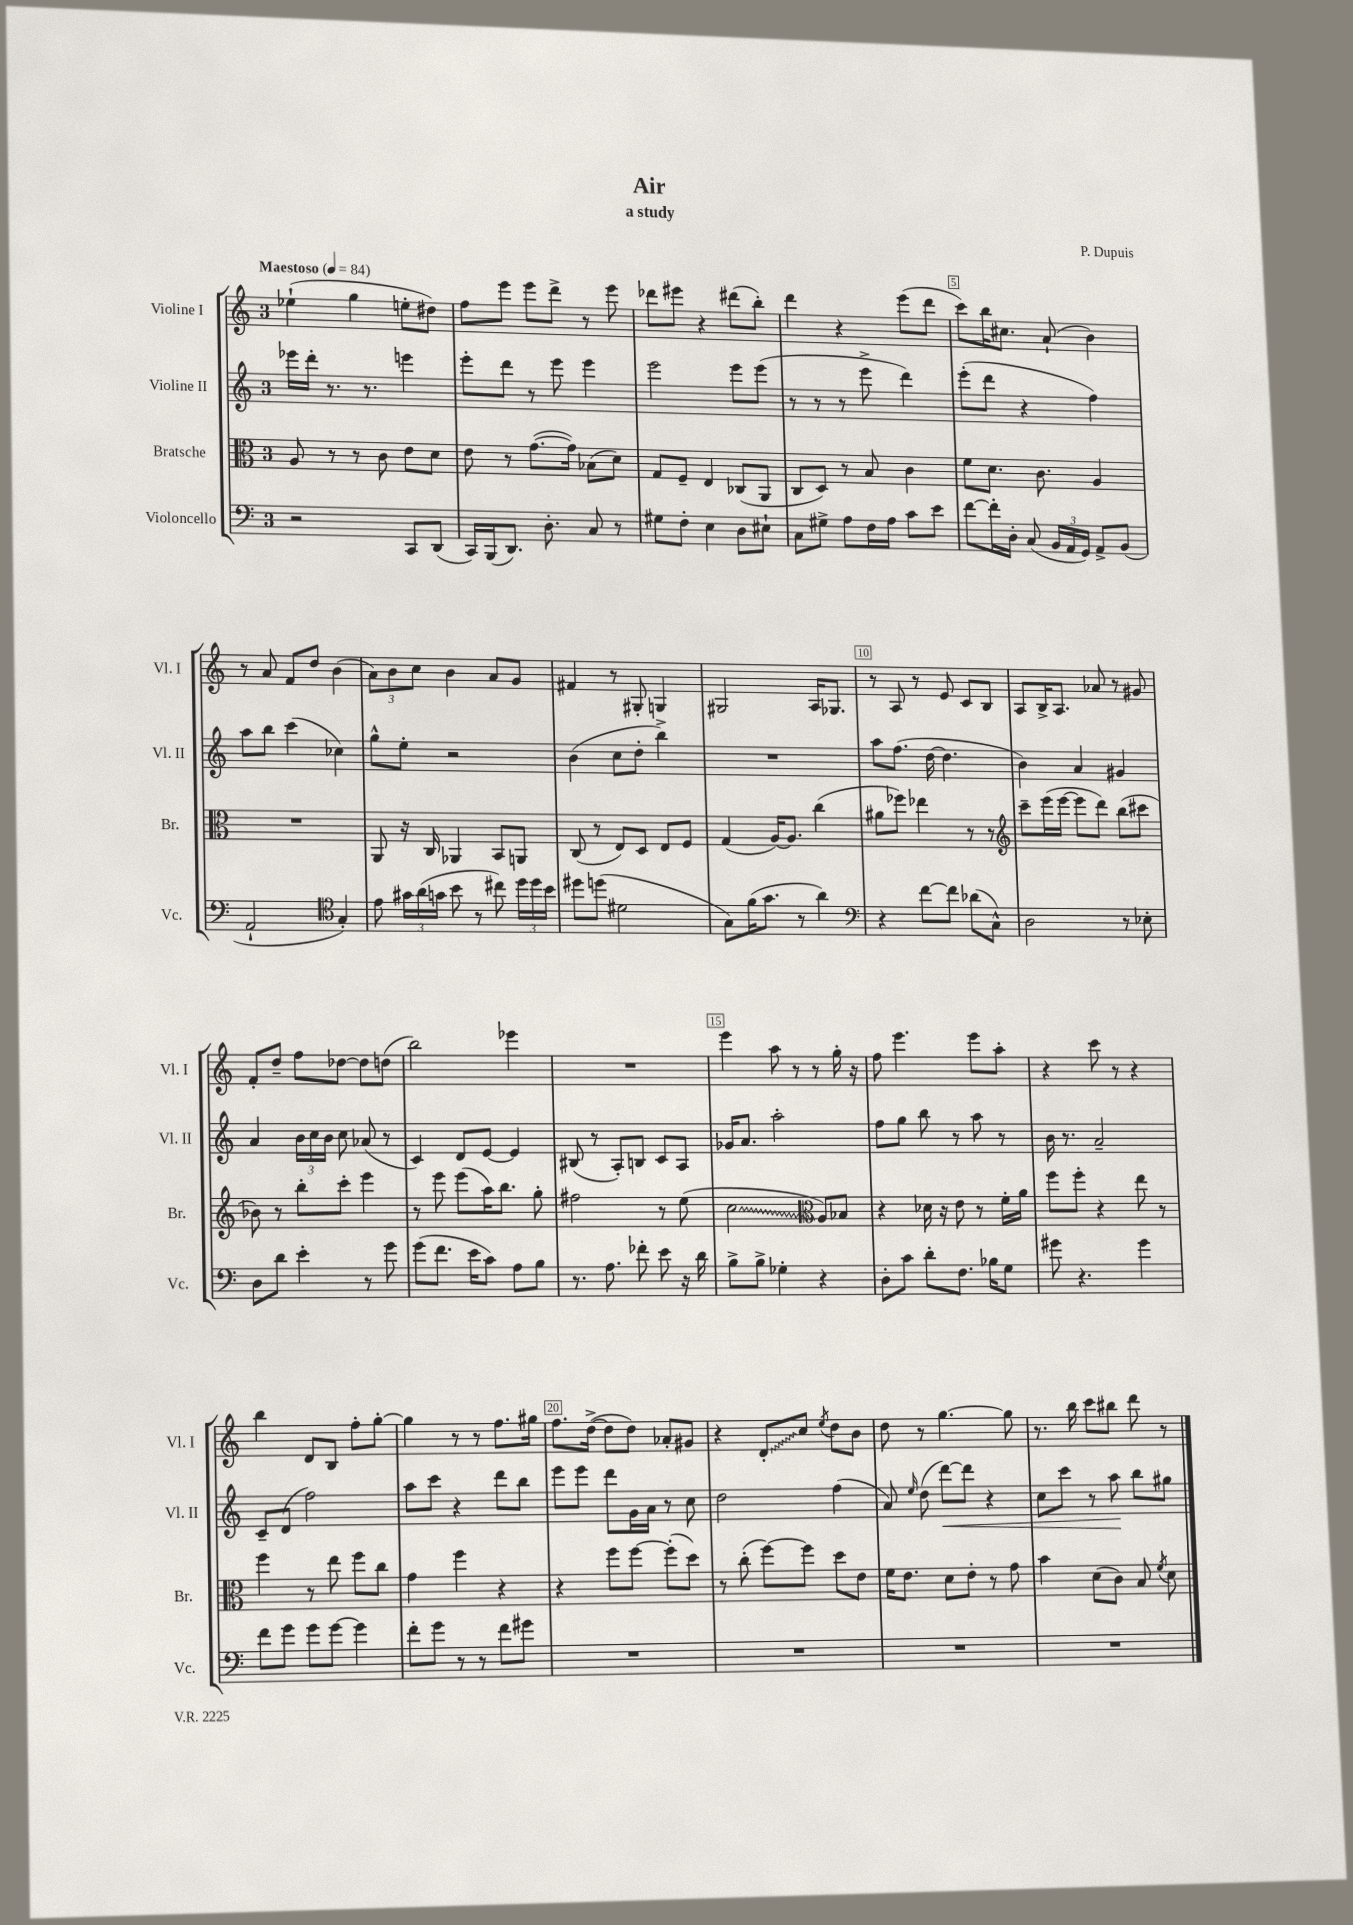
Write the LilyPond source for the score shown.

\header { title = "Air" composer = "P. Dupuis" subtitle = "a study" }
<<
\new StaffGroup <<
\new Staff = "s0" \with { instrumentName = "Violine I" shortInstrumentName = "Vl. I" } {
    \clef treble \key c \major \once \override Staff.TimeSignature.style = #'single-digit \time 3/4 \tempo "Maestoso" 4 = 84
    \autoBeamOff ees''4-!( g''4 e''8[-. dis''8]) |
    f''8[ e'''8] e'''8[ d'''8]-> r8 e'''8 |
    des'''8[ eis'''8] r4 dis'''8[( b''8]-.) |
    d'''4 r4 e'''8[( d'''8] |
    c'''8[) b''16 cis''8.] a'8-!( b'4) |
    r8 a'8 f'8[ d''8] b'4( |
    \tuplet 3/2 { a'8[) b'8 c''8] } b'4 a'8[ g'8] |
    fis'4 r8 gis8-. g4 |
    gis2 a16[ ges8.] |
    r8 a8 r8 e'8 c'8[ b8] |
    a8[ b16-> a8.] aes'8 r8 gis'8 |
    f'8[-. d''8]-- f''8[ des''8]~ des''8[ d''8]( |
    b''2) ees'''4 |
    R2. |
    e'''4 a''8 r8 r8 g''16-. r16 |
    f''8 e'''4. e'''8[ a''8]-. |
    r4 c'''8 r8 r4 |
    b''4 d'8[ b8] f''8[-. g''8]~-. |
    g''4 r8 r8 f''8.[ gis''16] |
    f''8.[ d''16]~->( d''8[ d''8]) aes'8[-. gis'8] |
    r4 \once \override Glissando.style = #'zigzag d'8[-.\glissando c''8] \acciaccatura { e''8 } d''8[ b'8] |
    d''8 r8 g''4.~ g''8 |
    r8. b''16 c'''8[ bis''8] d'''8 r8 \bar "|." |
}
\new Staff = "s1" \with { instrumentName = "Violine II" shortInstrumentName = "Vl. II" } {
    \clef treble \key c \major \once \override Staff.TimeSignature.style = #'single-digit \time 3/4
    \autoBeamOff ees'''16[ d'''16]-. r8. r8. e'''4 |
    e'''8[-. d'''8] r8 e'''8 e'''4 |
    e'''2 e'''8[ e'''8]( |
    r8 r8 r8 e'''8-> d'''4) |
    e'''8[-.( d'''8] r4 f''4) |
    a''8[ b''8] c'''4( ces''4) |
    g''8[-^ e''8]-. r2 |
    b'4( c''8[ d''8]-. b''4->) |
    R2. |
    a''8[ f''8.]( d''16~ d''4. |
    b'4) a'4 gis'4 |
    a'4 \tuplet 3/2 { b'16[ c''16 b'16] } c''8 aes'8( r8 |
    c'4) d'8[ e'8]~ e'4 |
    bis8( r8 a8[-.) b8] c'8[ a8] |
    ges'16[ a'8.] a''2-. |
    f''8[ g''8] b''8 r8 a''8 r8 |
    b'16 r8. a'2-- |
    c'8[-- d'8]( f''2) |
    a''8[ c'''8] r4 d'''8[ b''8] |
    e'''8[ e'''8] d'''8[ g'16 a'16] r8 c''8 |
    d''2 f''4( |
    a'8) \grace { e''16 } d''8( d'''8[~\<) d'''8] r4 |
    c''8[ c'''8] r8 a''8\! b''8[ gis''8] \bar "|." |
}
\new Staff = "s2" \with { instrumentName = "Bratsche" shortInstrumentName = "Br." } {
    \clef alto \key c \major \once \override Staff.TimeSignature.style = #'single-digit \time 3/4
    \autoBeamOff a8 r8 r8 c'8 e'8[ d'8] |
    e'8 r8 g'8.[~( g'16]) bes8[( d'8]) |
    g8[ f8]-- e4 ces8[( a,8] |
    c8[ d8]) r8 b8 c'4 |
    f'8[ d'8.] c'8. a4 |
    R2. |
    a,8 r16 c16 aes,4 b,8[ a,8] |
    c8( r8 e8[) d8] e8[ f8] |
    g4( a16[~) a8.] c''4( |
    ais'8[ fes''8]) ees''4 r8 r8 |
    \clef treble c'''8[-- e'''16( e'''16]~ e'''8[ d'''8]) b''8[( cis'''8] |
    bes'8) r8 b''8[-. c'''8]-. e'''4 |
    r8 e'''8 e'''8[( a''16) b''8.] g''8-. |
    fis''2 r8 e''8( |
    \once \override Glissando.style = #'zigzag c''2\glissando \clef alto a8[) bes8] |
    r4 des'16 r16 e'8 r8 f'16[-. a'16] |
    f''8[ f''8]-. r4 e''8 r8 |
    f''4 r8 e''8 f''8[ c''8] |
    g'4 f''4 r4 |
    r4 f''8[ f''8]~ f''8[-.( d''8]) |
    r8 c''8-.( f''8[~) f''8] d''8[ e'8] |
    f'16[ e'8.] d'8[ e'8]-. r8 g'8 |
    b'4 d'8[( c'8]) b8 \acciaccatura { f'8 } d'8 \bar "|." |
}
\new Staff = "s3" \with { instrumentName = "Violoncello" shortInstrumentName = "Vc." } {
    \clef bass \key c \major \once \override Staff.TimeSignature.style = #'single-digit \time 3/4
    \autoBeamOff r2 c,8[ d,8]( |
    c,16[) b,,16( d,8.]) d8.-. c8 r8 |
    gis8[ f8]-. e4 d8[ eis8]-! |
    c8[ gis8]-> a8[ f16 a16] c'8[ e'8] |
    f'8[~ f'16-. d16]-. c8( \tuplet 3/2 { b,16[ a,16 g,16]) } a,8[-> b,8]( |
    a,2-! \clef tenor g4-.) |
    e'8 \tuplet 3/2 { gis'16[ a'16( g'16] } b'8 r8 cis''8) \tuplet 3/2 { d''16[ d''16 b'16] } |
    dis''8[ d''8]( dis'2 |
    g8[) f'16( g'8.] r8 a'4) |
    \clef bass r4 f'8[~ f'8] des'8[( c8]-^) |
    d2 r8 ees8-. |
    d8[ d'8] e'4-. r8 g'8 |
    g'8[( f'8.] e'16[ c'8]) a8[ b8] |
    r8. a8. fes'8-. e'8 r16 d'16 |
    b8[-> b8]-> ges4-. r4 |
    d8[-. c'8] d'8[-. f8.] bes16[ g8] |
    gis'8 r4. gis'4 |
    f'8[ g'8] g'8[ g'8]~ g'4 |
    f'8[-. g'8] r8 r8 f'8[ gis'8] |
    R2. |
    R2. |
    R2. |
    R2. \bar "|." |
}
>>
>>
\layout { \context { \Score \override BarNumber.break-visibility = ##(#f #t #t) barNumberVisibility = #(every-nth-bar-number-visible 5) \override BarNumber.stencil = #(make-stencil-boxer 0.1 0.3 ly:text-interface::print) } }
